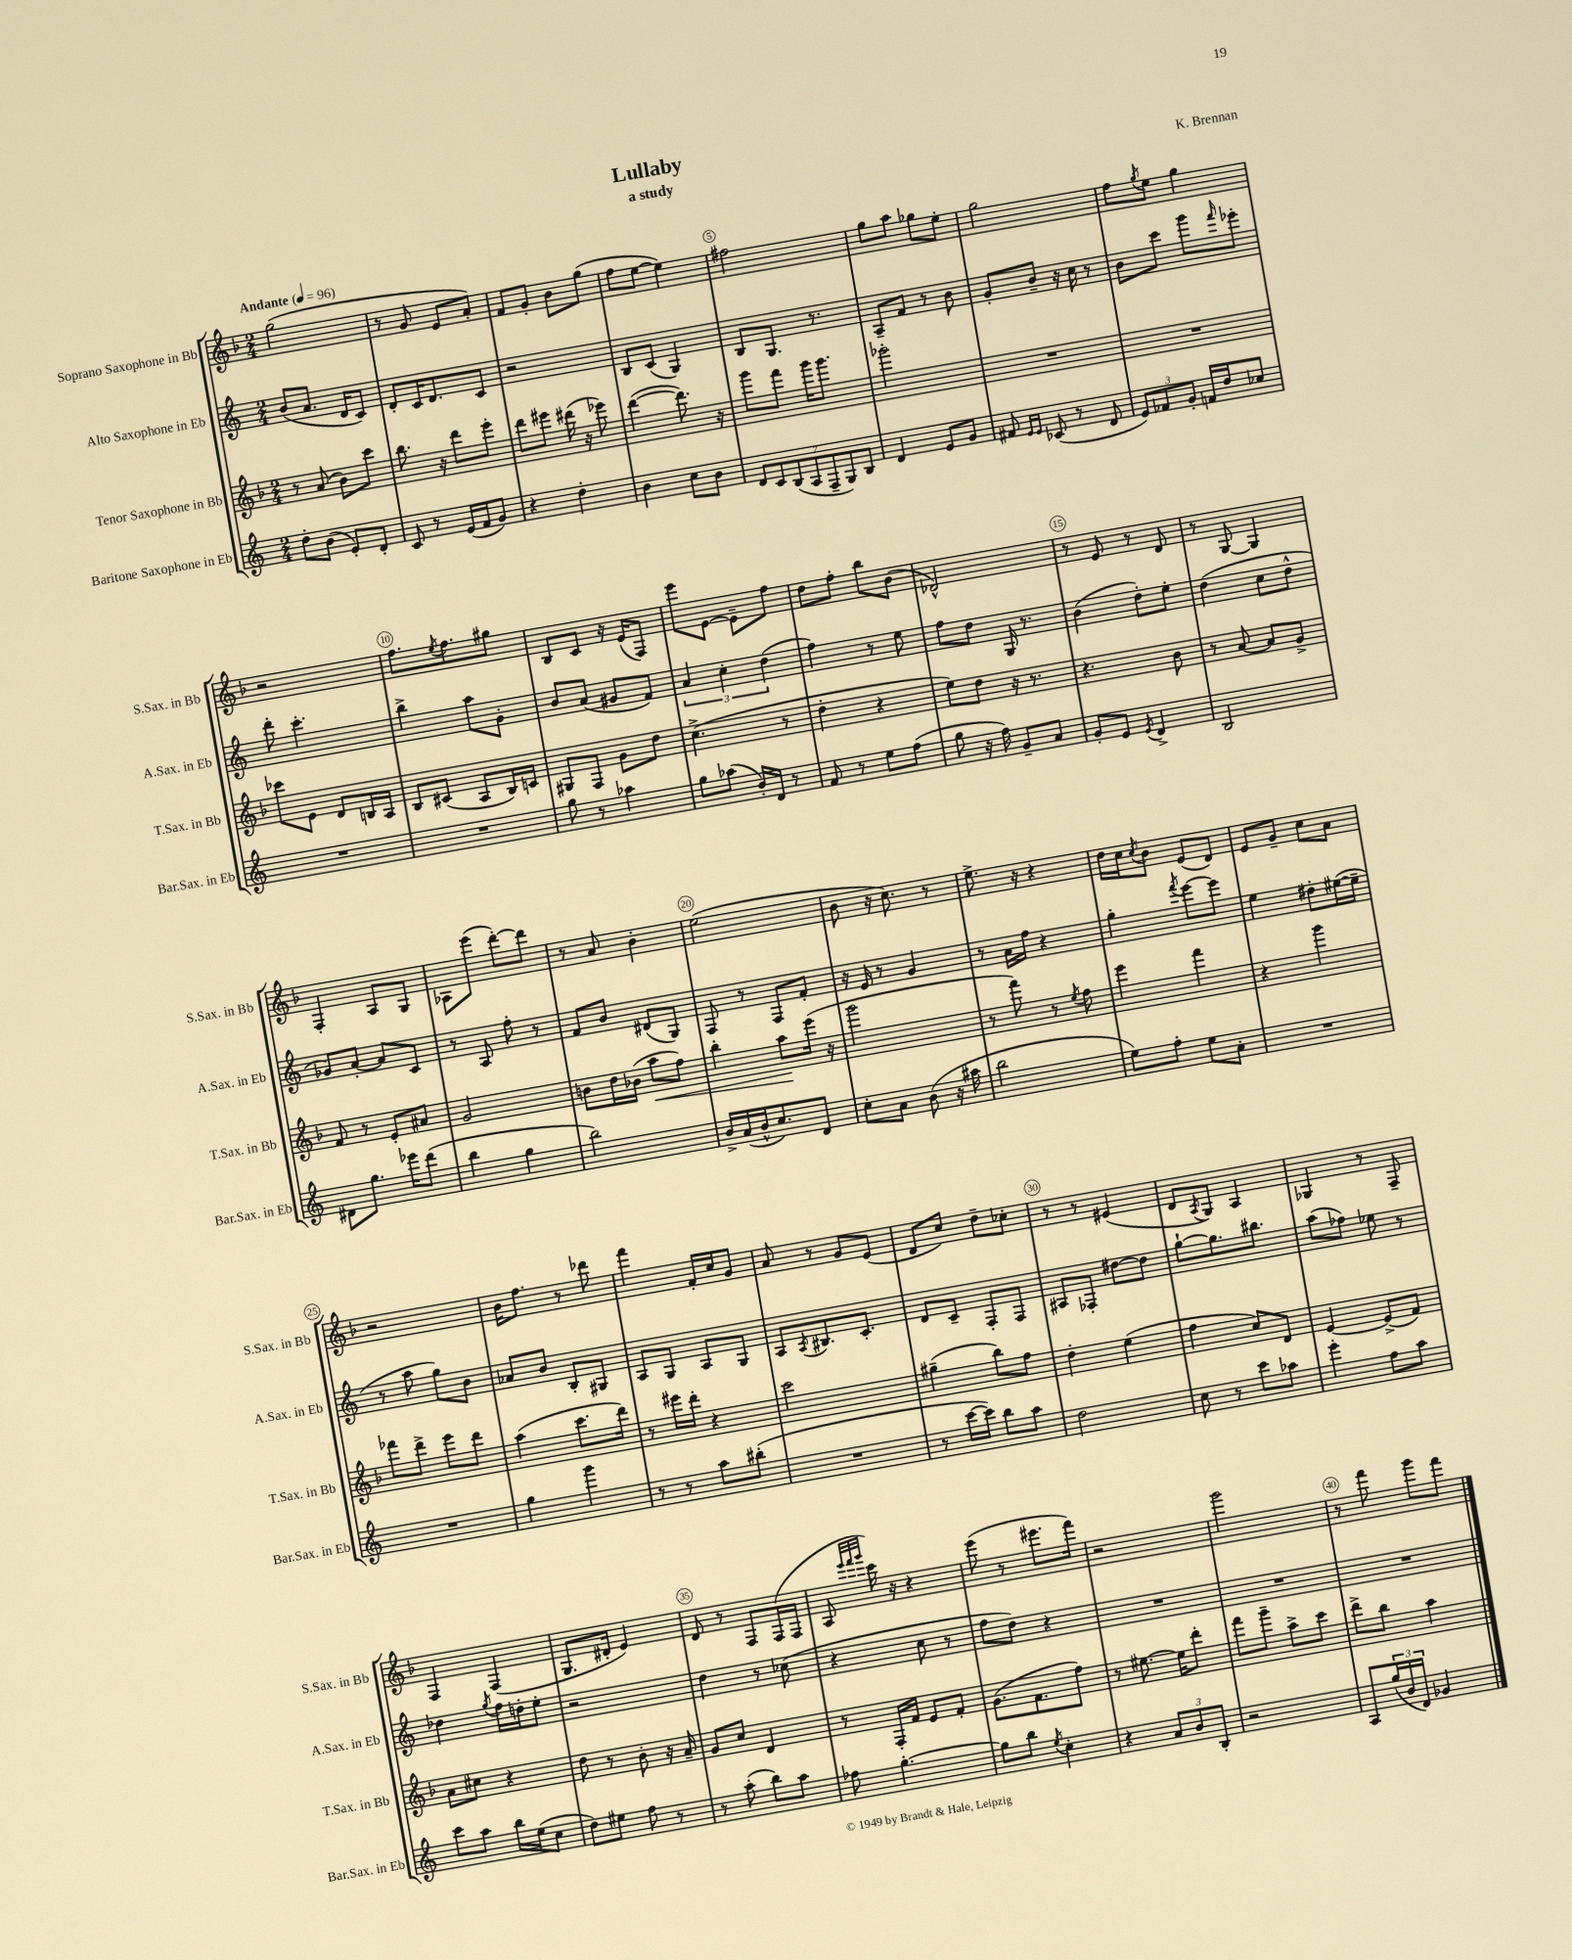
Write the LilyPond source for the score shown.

\header { title = "Lullaby" composer = "K. Brennan" subtitle = "a study" }
<<
\new StaffGroup <<
\new Staff = "s0" \with { instrumentName = "Soprano Saxophone in Bb" shortInstrumentName = "S.Sax. in Bb" } {
    \clef treble \key f \major \numericTimeSignature \time 2/4 \tempo "Andante" 4 = 96
    g''2( |
    r8 g'8 e'8 a'8-.) |
    f'8 g'8-. bes'8 g''8( |
    f''8 e''8~ e''4) |
    fis''2 |
    g''8 a''8 ges''8 e''8-. |
    g''2 |
    f''8 \acciaccatura { g''8 } e''8 g''4 |
    r2 |
    f''8. \acciaccatura { e''8 } f''8. gis''8 |
    bes8 c'8 r16 e'16( f8) |
    e'''8 e'8~ e'8-- f''8 |
    d''8 f''8-. bes''8 bes'8( |
    des'2-^) |
    r8 e'8 r8 d'8 |
    r8 g8~ g4 |
    f4-. a8 g8 |
    aes8 e'''8( d'''8~-.) d'''8 |
    r8 a'8 bes'4-. |
    e''2( |
    bes'8 r16 c''8.) r8 |
    e''8.-> r16 r4 |
    d''16 c''16 \acciaccatura { c''8 } bes'8 e'8( d'8) |
    e'8 g'8-- c''8 a'8 |
    r2 |
    bes'16 f''8. r8 des'''8 |
    f'''4 f'16-. c''16 g'8 |
    a'8 r8 g'8 e'8( |
    d'8 c''8) d''8-- ces''8-. |
    r8 r8 eis'4( |
    d'8 \acciaccatura { a8 } g8) a4 |
    ges4 r8 f8-- |
    f4 f4( |
    g8. dis'16-. e'4) |
    d'8 r8 f8 f16( f16 |
    a8 \grace { e'''32 f'''32 g'''32 } c'''16) r16 r4 |
    e'''8( r8 eis'''8. f'''16) |
    r2 |
    g'''2 |
    r8 f'''8 g'''8 f'''8 \bar "|." |
}
\new Staff = "s1" \with { instrumentName = "Alto Saxophone in Eb" shortInstrumentName = "A.Sax. in Eb" } {
    \clef treble \key c \major \numericTimeSignature \time 2/4
    b'8( a'8. d'16 c'8) |
    d'8-. c'16 d'8. c'8 |
    r2 |
    b8 c'8( g4) |
    b8 g8. r8. |
    a8-- f'8 r8 b'8 |
    g'8-. b'8-- r16 c''16 r8 |
    b'8 c'''8 g'''8 \grace { f'''16 } ees'''8-. |
    d'''8-. c'''4.-. |
    b''4-> a''8 g'8-. |
    b'8 a'8( gis'8 f'8) |
    \tuplet 3/2 { a'4 c''4-. d''4( } |
    f''4) r8 e''8 |
    f''8 d''8 g16 r8. |
    b'4( d''8-.) e''8-. |
    d''4( c''8 d''8-^ |
    ges'8) a'8~-. a'8 c'8 |
    r8 a8 f''8-. r8 |
    f'8 b'8 dis'8( g8) |
    f8 r8 f8 f'8-. |
    r16 e'16 r8 g'4 |
    r8 a'16 f''16 r4 |
    g''4-. \acciaccatura { f'''8 } e'''8~ e'''8 |
    e''4 dis''8-. eis''16~( eis''16-- |
    r8 a''8 g''8) b'8 |
    aes'8 b'8 b8-. gis8 |
    a8 g8 a8 g8 |
    a8 \acciaccatura { a8 } bis8. c'8.-. |
    d'8 c'8-- f8-. f8 |
    ais8 fes8-. dis''8~ dis''8 |
    g''8~-! g''8. bis''8. |
    a''8( fes''8) ees''8 r8 |
    des''4 \acciaccatura { g''8 } f''16 d''16-. e''8-. |
    r2 |
    d''4 r8 ces''8( |
    r4 c''8 r8 |
    f''8 d''8) r4 |
    R2 |
    R2 |
    R2 \bar "|." |
}
\new Staff = "s2" \with { instrumentName = "Tenor Saxophone in Bb" shortInstrumentName = "T.Sax. in Bb" } {
    \clef treble \key f \major \numericTimeSignature \time 2/4
    r8 a'8( bes'8) c'''8 |
    bes''8. r16 d'''8 e'''8-. |
    d'''8 eis'''8 dis'''16( r16 ees'''8) |
    d'''4~( d'''8.) r16 |
    g'''8 f'''8 g'''16 g'''8. |
    ges'''2-. |
    R2 |
    R2 |
    ces'''8 e'8 d'8 b16 a16 |
    bes8 cis'8( a8 bes16) c'16 |
    gis8 f8 g'8 d''8 |
    c''4.->( r8 |
    d''4-. r4 |
    e''8) d''8 r16 r8. |
    r4. bes'8 |
    r8 a'8~ a'8 g'8-> |
    f'8 r8 e'8-. ais'8 |
    g'2 |
    b'8 d''16 bes'16( a''8\< f''8) |
    bes''4-. a''8\! e'''16( r16 |
    g'''2 |
    r8 f'''8) r8 \acciaccatura { e''8 } f''8 |
    e'''4 f'''4 |
    r4 g'''4 |
    fes'''8 d'''8-> e'''8 d'''8 |
    a''4( c'''8. d'''16) |
    r8 eis'''16 d'''16-. r4 |
    c'''2 |
    gis''4--( bes''8) f''8 |
    d''4-. e''4( |
    f''4 c''8) d'8 |
    e'4~ e'8->( f'8) |
    a'8 cis''8 r4 |
    d''8 r8 bes'8-. r16 a'16-- |
    g'8 c''8 d'4 |
    r8 f16-. f'16 e'8 f'8-. |
    g'8.( f'8. f''8) |
    r8 eis''8.~ eis''16 d'''8-. |
    f'''8 g'''8-- a''8-> c'''8 |
    d'''8-> bes''8 a''4 \bar "|." |
}
\new Staff = "s3" \with { instrumentName = "Baritone Saxophone in Eb" shortInstrumentName = "Bar.Sax. in Eb" } {
    \clef treble \key c \major \numericTimeSignature \time 2/4
    d''8-. b'8( e'8-.) d'8-. |
    c'8 r8 e'16( f'16 g'8) |
    r4 d''4-. |
    b'4 c''8 b'8 |
    \tuplet 7/4 { d'8 c'8 b8( a8 f8-- g8) b8 } |
    d'4 e'8 g'8 |
    fis'8 \grace { e'16 e'16 } ces'8( r8 d'8 |
    \tuplet 3/2 { e'8) fes'8 g'8-. } f'16 d''16 ces''8 |
    R2 |
    R2 |
    g''8 r8 aes''4 |
    g''8 aes''8( b'16-.) d'16 r8 |
    f'8 r8 e''8 f''8( |
    g''8 r16 f''16) g'8-- a'8 |
    g'8-. e'8 \acciaccatura { e'8 } d'4-> |
    b2 |
    dis'8 g''8. ees'''16 d'''8( |
    b''4 g''4 |
    b''2) |
    b'16-> a'16( b'16-^ c''8.) d'8 |
    c''8-. a'8 b'8( r16 ais''16 |
    b''2 |
    e''8) f''8-. e''8 a'8-. |
    R2 |
    R2 |
    g''4 g'''4 |
    r8 r8 a''8 bis''8-.( |
    R2 |
    r8 c'''16~ c'''16) b''8 a''8 |
    d''2 |
    c''8 r8 c'''8 aes''8 |
    e'''4-. f''8 a''8 |
    c'''8 a''8 b''16 e''16( c''8 |
    d''8) eis''8 f''8 r8 |
    r8 a''8-.( b''8) a''8 |
    fes''8 g''4.~-. |
    g''8 b''8 \acciaccatura { e''8 } c''4-. |
    r4 \tuplet 3/2 { a'8 b'8 b8-. } |
    r2 |
    a8 \tuplet 3/2 { g''16( b'16 d'16) } ges'4 \bar "|." |
}
>>
>>
\layout { \context { \Score \override BarNumber.break-visibility = ##(#f #t #t) barNumberVisibility = #(every-nth-bar-number-visible 5) \override BarNumber.stencil = #(make-stencil-circler 0.1 0.3 ly:text-interface::print) } }
